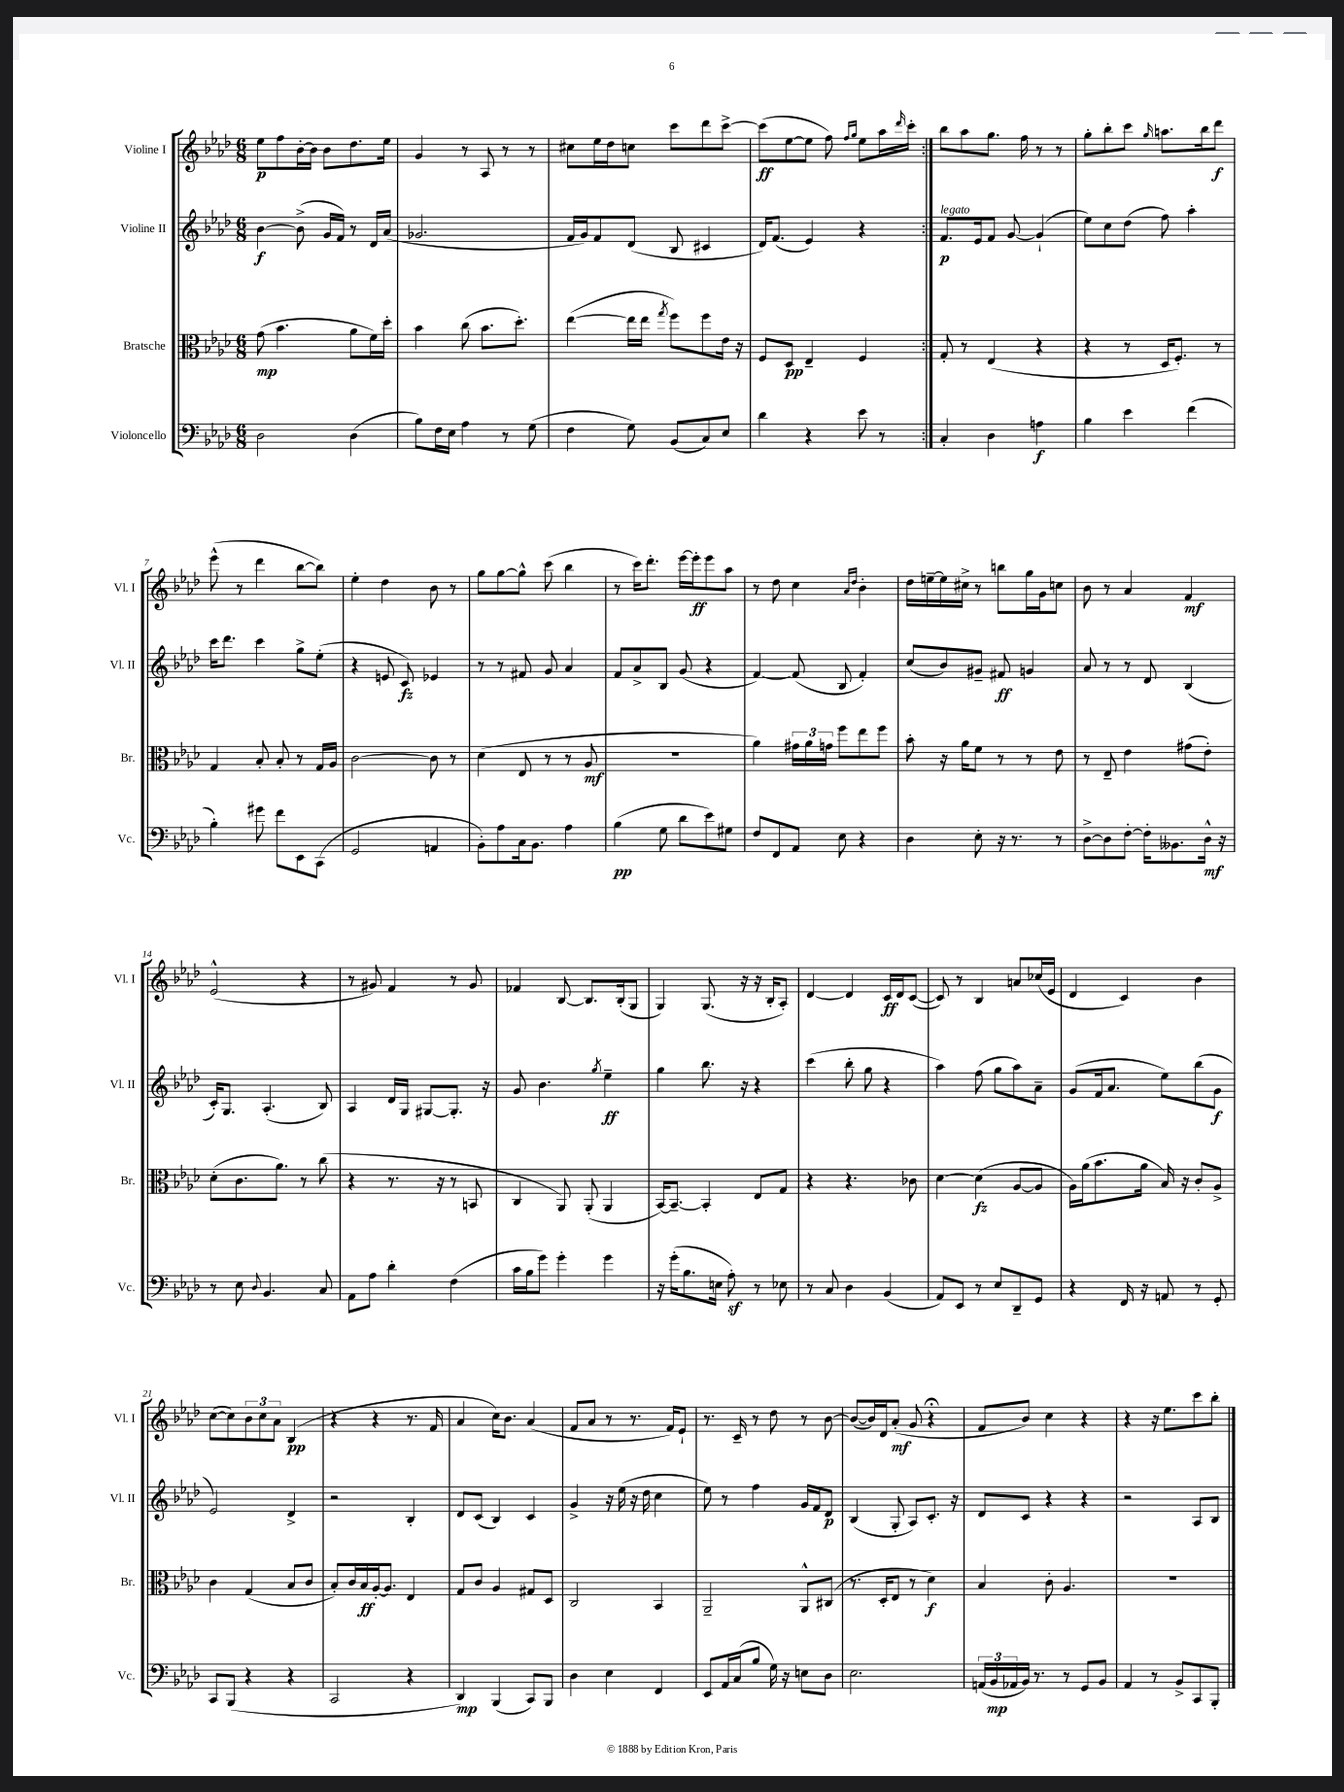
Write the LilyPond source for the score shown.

<<
\new StaffGroup <<
\new Staff = "s0" \with { instrumentName = "Violine I" shortInstrumentName = "Vl. I" } {
    \clef treble \key aes \major \numericTimeSignature \time 6/8
    \repeat volta 2 { ees''8\p f''8 bes'16~-. bes'16 bes'8 des''8. ees''16 |
    g'4 r8 aes8 r8 r8 |
    cis''8 ees''16 des''16 c''8 c'''8 des'''8 c'''8~-> |
    c'''8\ff( ees''8~ ees''8 f''8) \grace { f''16 g''16 } ees''8 aes''16 \grace { des'''16 } c'''16-. | }
    bes''8 aes''8 g''8. f''16 r8 r8 |
    g''8-. bes''8-. c'''8 \grace { g''16 } a''8. bes''16 des'''8\f |
    ees'''8-^( r8 des'''4 bes''8~ bes''8) |
    ees''4-. des''4 bes'8 r8 |
    g''8 g''8~ g''8-^ c'''8( bes''4 |
    r8 c'''16) des'''8.-. ees'''16~ ees'''16-.\ff ees'''8 aes''8 |
    r8 des''8 c''4 \grace { aes'16 des''16 } bes'4-. |
    des''16 e''16~-- e''16 cis''16-> r8 b''8 g''16 g'16 c''8 |
    bes'8 r8 aes'4 f'4\mf |
    ees'2-^( r4 |
    r8 gis'8) f'4 r8 gis'8 |
    fes'4 bes8~ bes8. bes16-.( g8 |
    g4) g8.( r16 r16 bes16-. aes8-.) |
    des'4~ des'4 c'16\ff des'16 c'8~( |
    c'8) r8 bes4 a'8 ces''16( ees'16 |
    des'4 c'4) bes'4 |
    c''8~( c''8) \tuplet 3/2 { bes'8 c''8 aes'8 } bes4\pp( |
    r4 r4 r8. f'16 |
    aes'4 c''16) bes'8. aes'4( |
    f'8 aes'8 r8 r8. f'16) ees'8-! |
    r8. c'16-- r8 des''8 r8 bes'8~ |
    bes'8~( bes'16) des'16 aes'8-.\mf( g'8 r4\fermata |
    f'8 bes'8) c''4 r4 |
    r4 r16 ees''8. c'''8 bes''8-. \bar "|." |
}
\new Staff = "s1" \with { instrumentName = "Violine II" shortInstrumentName = "Vl. II" } {
    \clef treble \key aes \major \numericTimeSignature \time 6/8
    \repeat volta 2 { bes'4~\f bes'8->( g'16 f'16) r8 des'16 aes'16( |
    ges'2. |
    f'16 g'16) f'8 des'8( bes8 cis'4 |
    des'16) f'8.( ees'4) r4 | }
    f'8.\p^\markup { \italic "legato" } ees'16 f'8 g'8~ g'4-!( |
    ees''8) c''8 des''8( f''8) aes''4-. |
    c'''16 des'''8. c'''4 g''8-> ees''8-.( |
    r4 e'8 c'8\fz) ees'4 |
    r8 r8 fis'8 g'8 aes'4 |
    f'8 aes'8-> bes8 g'8( r4 |
    f'4~) f'8( bes8 f'4-.) |
    c''8( bes'8) gis'8-- fis'8\ff g'4 |
    aes'8 r8 r8 des'8 bes4( |
    c'16-.) g8. aes4.-.( bes8) |
    aes4 des'16 g16 gis8~ gis8.-. r16 |
    g'8 bes'4. \acciaccatura { g''8 } ees''4--\ff |
    g''4 bes''8. r16 r4 |
    c'''4( bes''8-. g''8 r4 |
    aes''4) f''8( g''8 aes''8) aes'8-- |
    g'8( f'16 aes'8. ees''8) bes''8( g'8\f |
    ees'2) des'4-> |
    r2 bes4-. |
    des'8 c'8( bes4) c'4 |
    g'4-> r16 ees''16( r16 des''16 c''4 |
    ees''8) r8 f''4 g'16 f'16 des'8\p |
    bes4( g8-. aes8) c'8.-. r16 |
    des'8 c'8 r4 r4 |
    r2 aes8 bes8 \bar "|." |
}
\new Staff = "s2" \with { instrumentName = "Bratsche" shortInstrumentName = "Br." } {
    \clef alto \key aes \major \numericTimeSignature \time 6/8
    \repeat volta 2 { g'8\mp( bes'4. aes'8 f'16) des''16-. |
    bes'4 c''8( bes'8. des''8.-.) |
    ees''4~( ees''16 ees''16 \acciaccatura { g''8 } f''8) f''8 ees'16 r16 |
    f8 des8\pp ees4-- f4 | }
    g8-. r8 ees4( r4 |
    r4 r8 des16 f8.-.) r8 |
    g4 bes8-. bes8-. r8 g16 aes16 |
    c'2~ c'8 r8 |
    des'4( ees8 r8 r8 aes8\mf |
    R2. |
    aes'4) \tuplet 3/2 { gis'16 aes'16 g'16 } f''8 ees''8 f''8 |
    bes'8-. r16 aes'16 f'8 r8 r8 ees'8 |
    r8 ees8-- ees'4 gis'8( ees'8-.) |
    des'8-.( c'8. aes'8.) r8 c''8( |
    r4 r8. r16 r8 b,8 |
    c4 aes,8) aes,8-.( aes,4 |
    bes,16~) bes,8.~-- bes,4-. ees8 g8 |
    r4 r4. ces'8 |
    des'4~ des'4\fz( aes8~ aes8 |
    aes16) aes'16( bes'8. aes'16 bes16) r16 c'8-. aes8-> |
    c'4 g4( bes8 c'8 |
    bes8-.) c'16 bes16\ff aes16~-. aes8. ees4 |
    g8 c'8 aes4 gis8 des8 |
    c2 bes,4 |
    aes,2-- aes,8-^ cis8( |
    r8. des16-. ees8 r8 des'4\f) |
    bes4 c'8-. aes4. |
    R2. \bar "|." |
}
\new Staff = "s3" \with { instrumentName = "Violoncello" shortInstrumentName = "Vc." } {
    \clef bass \key aes \major \numericTimeSignature \time 6/8
    \repeat volta 2 { des2 des4( |
    bes8) f16 ees16 aes4 r8 g8( |
    f4 g8) bes,8( c8) ees8 |
    des'4 r4 ees'8 r8 | }
    c4-. des4 a4\f |
    bes4 ees'4 f'4( |
    bes4-.) gis'8 f'8 ees,8 c,8( |
    g,2 a,4 |
    bes,8-.) aes8 c16 bes,8. aes4 |
    bes4\pp( g8 des'8 ees'8) gis8 |
    f8 f,8 aes,8 ees8 r4 |
    des4 ees8-. r16 r8. r8 |
    des8~-> des8 f8~-. f16-. beses,8. des16-^\mf r16 |
    r8 ees8 \appoggiatura { des8 } bes,4. c8 |
    aes,8 aes8 des'4-. f4( |
    c'16 bes16 g'8) g'4-. g'4 |
    r16 g'16-.( bes8. e16 aes8-.\sf) r8 ees8 |
    r8 c8 des4 bes,4( |
    aes,8) ees,8 r8 ees8 des,8-- g,8 |
    r4 f,16 r16 a,8 r8 g,8-. |
    c,8 bes,,8( r4 r4 |
    c,2 r4 |
    des,4\mp) bes,,4( c,8) bes,,8 |
    des4 ees4 f,4 |
    ees,8 aes,16 c16( bes8 g16) r16 e8 des8 |
    ees2. |
    \tuplet 3/2 { a,16( bes,16\mp aes,16 } bes,16) r8. r8 g,8 bes,8 |
    aes,4 r8 bes,8-> c,8 bes,,8-. \bar "|." |
}
>>
>>
